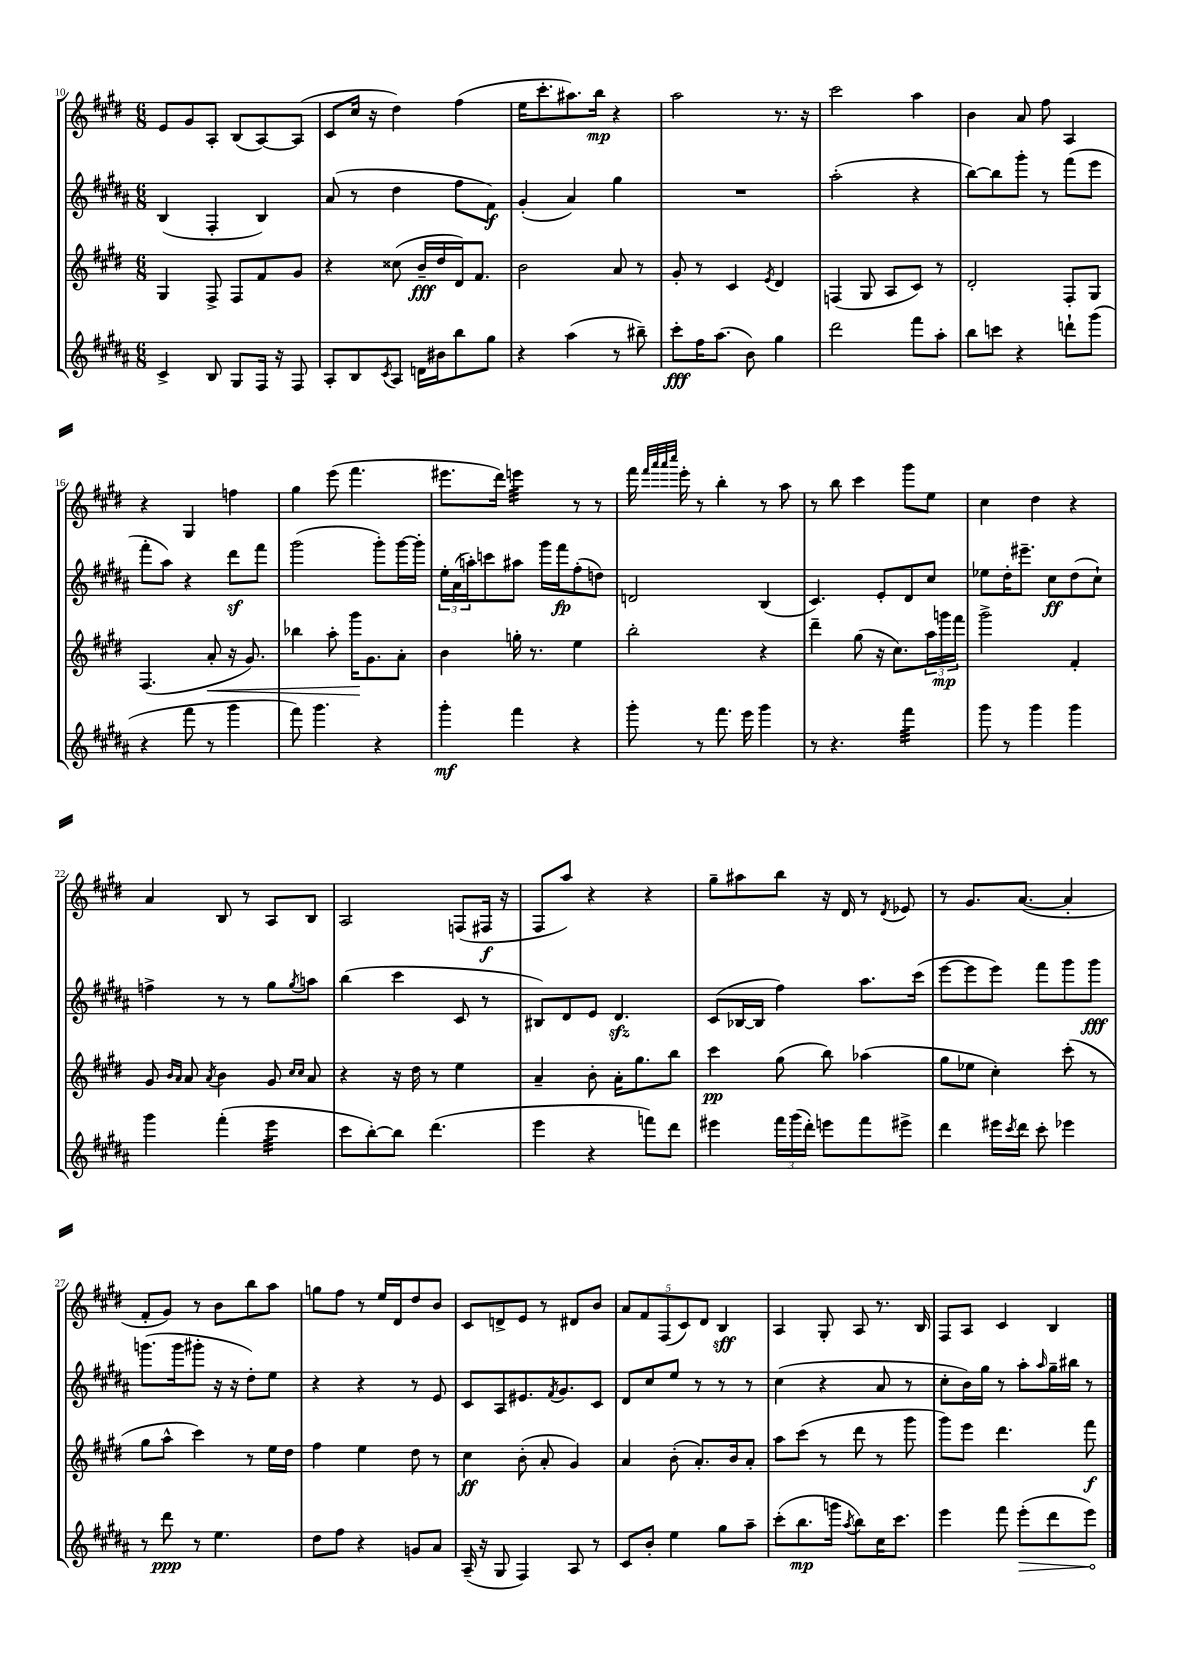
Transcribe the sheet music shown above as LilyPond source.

<<
\new StaffGroup <<
\new Staff = "s0" {
    \clef treble \key e \major \numericTimeSignature \time 6/8
    e'8 gis'8 a8-. b8( a8~) a8( |
    cis'8 cis''16 r16 dis''4) fis''4( |
    e''16 cis'''8.-. ais''8.) b''16\mp r4 |
    a''2 r8. r16 |
    cis'''2 a''4 |
    b'4 a'8 fis''8 a4 |
    r4 gis4 f''4 |
    gis''4 e'''8( fis'''4. |
    eis'''8. dis'''16) e'''4:32 r8 r8 |
    fis'''16 \grace { fis'''32 a'''32 a'''32 cis''''32 } e'''16-. r8 b''4-. r8 a''8 |
    r8 b''8 cis'''4 gis'''8 e''8 |
    cis''4 dis''4 r4 |
    a'4 b8 r8 a8 b8 |
    a2 f8( fis16\f r16 |
    fis8 a''8) r4 r4 |
    gis''8-- ais''8 b''8 r16 dis'16 r8 \acciaccatura { dis'8 } ees'8 |
    r8 gis'8. a'8.~( a'4-. |
    fis'8-. gis'8) r8 b'8 b''8 a''8 |
    g''8 fis''8 r8 e''16 dis'16 dis''8 b'8 |
    cis'8 d'8-> e'8 r8 dis'8 b'8 |
    \tuplet 5/4 { a'8 fis'8 fis8( cis'8) dis'8 } b4\sff |
    a4 gis8-. a8 r8. b16 |
    fis8 a8 cis'4 b4 \bar "|." |
}
\new Staff = "s1" {
    \clef treble \key b \major \numericTimeSignature \time 6/8
    b4( fis4-. b4) |
    ais'8( r8 dis''4 fis''8 fis'8\f) |
    gis'4-.( ais'4) gis''4 |
    R2. |
    ais''2-.( r4 |
    b''8~) b''8 gis'''8-. r8 fis'''8( e'''8 |
    fis'''8-. ais''8) r4 dis'''8\sf fis'''8 |
    gis'''2( gis'''8-.) gis'''16~ gis'''16-. |
    \tuplet 3/2 { e''16-. ais'16( a''16-.) } c'''8 ais''8 gis'''16 fis'''16\fp fis''8-.( d''8) |
    d'2 b4( |
    cis'4.) e'8-. dis'8 cis''8 |
    ees''8 dis''16-. eis'''8.-- cis''8\ff dis''8( cis''8-!) |
    f''4-> r8 r8 gis''8 \acciaccatura { gis''8 } a''8 |
    b''4( cis'''4 cis'8 r8 |
    bis8) dis'8 e'8 dis'4.\sfz |
    cis'8( bes16~ bes16 fis''4) ais''8. cis'''16( |
    e'''8~ e'''8 e'''8) fis'''8 gis'''8 gis'''8\fff |
    g'''8.( g'''16 gis'''8-. r16 r16 dis''8-.) e''8 |
    r4 r4 r8 e'8 |
    cis'8 ais8 eis'8. \acciaccatura { fis'8 } gis'8. cis'8 |
    dis'8 cis''8 e''8 r8 r8 r8 |
    cis''4( r4 ais'8 r8 |
    cis''8-. b'16) gis''16 r8 ais''8-. \grace { ais''16 } gis''16-- bis''16 r8 \bar "|." |
}
\new Staff = "s2" {
    \clef treble \key e \major \numericTimeSignature \time 6/8
    gis4 fis8-> fis8 fis'8 gis'8 |
    r4 cisis''8( b'16--\fff dis''16 dis'16) fis'8. |
    b'2 a'8 r8 |
    gis'8-. r8 cis'4 \acciaccatura { e'8 } dis'4 |
    f4( gis8 a8 cis'8) r8 |
    dis'2-. fis8-. gis8 |
    fis4.( a'8-.\< r16 gis'8.) |
    bes''4 a''8-. gis'''16\! gis'8. a'8-. |
    b'4 g''16-. r8. e''4 |
    b''2-. r4 |
    dis'''4-- gis''8( r16 cis''8.) \tuplet 3/2 { a''16 g'''16\mp fis'''16 } |
    gis'''2-> fis'4-. |
    gis'8 \grace { b'16 a'16 } a'8 \acciaccatura { a'8 } b'4 gis'8 \grace { cis''16 cis''16 } a'8 |
    r4 r16 dis''16 r8 e''4 |
    a'4-- b'8-. a'16-. gis''8. b''8 |
    cis'''4\pp gis''8( b''8) aes''4( |
    gis''8 ees''8 cis''4-.) cis'''8-.( r8 |
    gis''8 a''8-^ cis'''4) r8 e''16 dis''16 |
    fis''4 e''4 dis''8 r8 |
    cis''4\ff b'8-.( a'8-. gis'4) |
    a'4 b'8-.( a'8.-.) b'16 a'8-. |
    a''8 cis'''8( r8 dis'''8 r8 gis'''8 |
    gis'''8) e'''8 dis'''4. fis'''8\f \bar "|." |
}
\new Staff = "s3" {
    \clef treble \key b \major \numericTimeSignature \time 6/8
    cis'4-> b8 gis8 fis16 r16 fis8 |
    ais8-. b8 \acciaccatura { cis'8 } ais8 d'16 bis'16 b''8 gis''8 |
    r4 ais''4( r8 bis''8--) |
    cis'''8-.\fff fis''16 ais''8.( b'8) gis''4 |
    dis'''2 fis'''8 ais''8-. |
    b''8 c'''8 r4 d'''8-! gis'''8( |
    r4 fis'''8 r8 gis'''4 |
    fis'''8) gis'''4. r4 |
    gis'''4-.\mf fis'''4 r4 |
    gis'''8-. r8 fis'''8. e'''16 gis'''4 |
    r8 r4. fis'''4:32 |
    gis'''8 r8 gis'''4 gis'''4 |
    gis'''4 fis'''4-.( e'''4:32 |
    cis'''8 b''8~-.) b''8 dis'''4.( |
    e'''4 r4 f'''8) dis'''8 |
    eis'''4 \tuplet 3/2 { fis'''16 gis'''16( dis'''16-.) } e'''8 fis'''8 eis'''8-> |
    dis'''4 eis'''16 \acciaccatura { cis'''8 } dis'''16 cis'''8-. ees'''4 |
    r8 dis'''8\ppp r8 e''4. |
    dis''8 fis''8 r4 g'8 ais'8 |
    ais16--( r16 gis8 fis4) ais8 r8 |
    cis'8 b'8-. e''4 gis''8 ais''8-- |
    cis'''8-.( b''8.\mp g'''16 \acciaccatura { ais''8 } b''8) cis''16 cis'''8. |
    e'''4 fis'''8 \once \override Hairpin.circled-tip = ##t e'''8-.\>( dis'''8 e'''8\!) \bar "|." |
}
>>
>>
\layout { \context { \Score currentBarNumber = #10 } }
